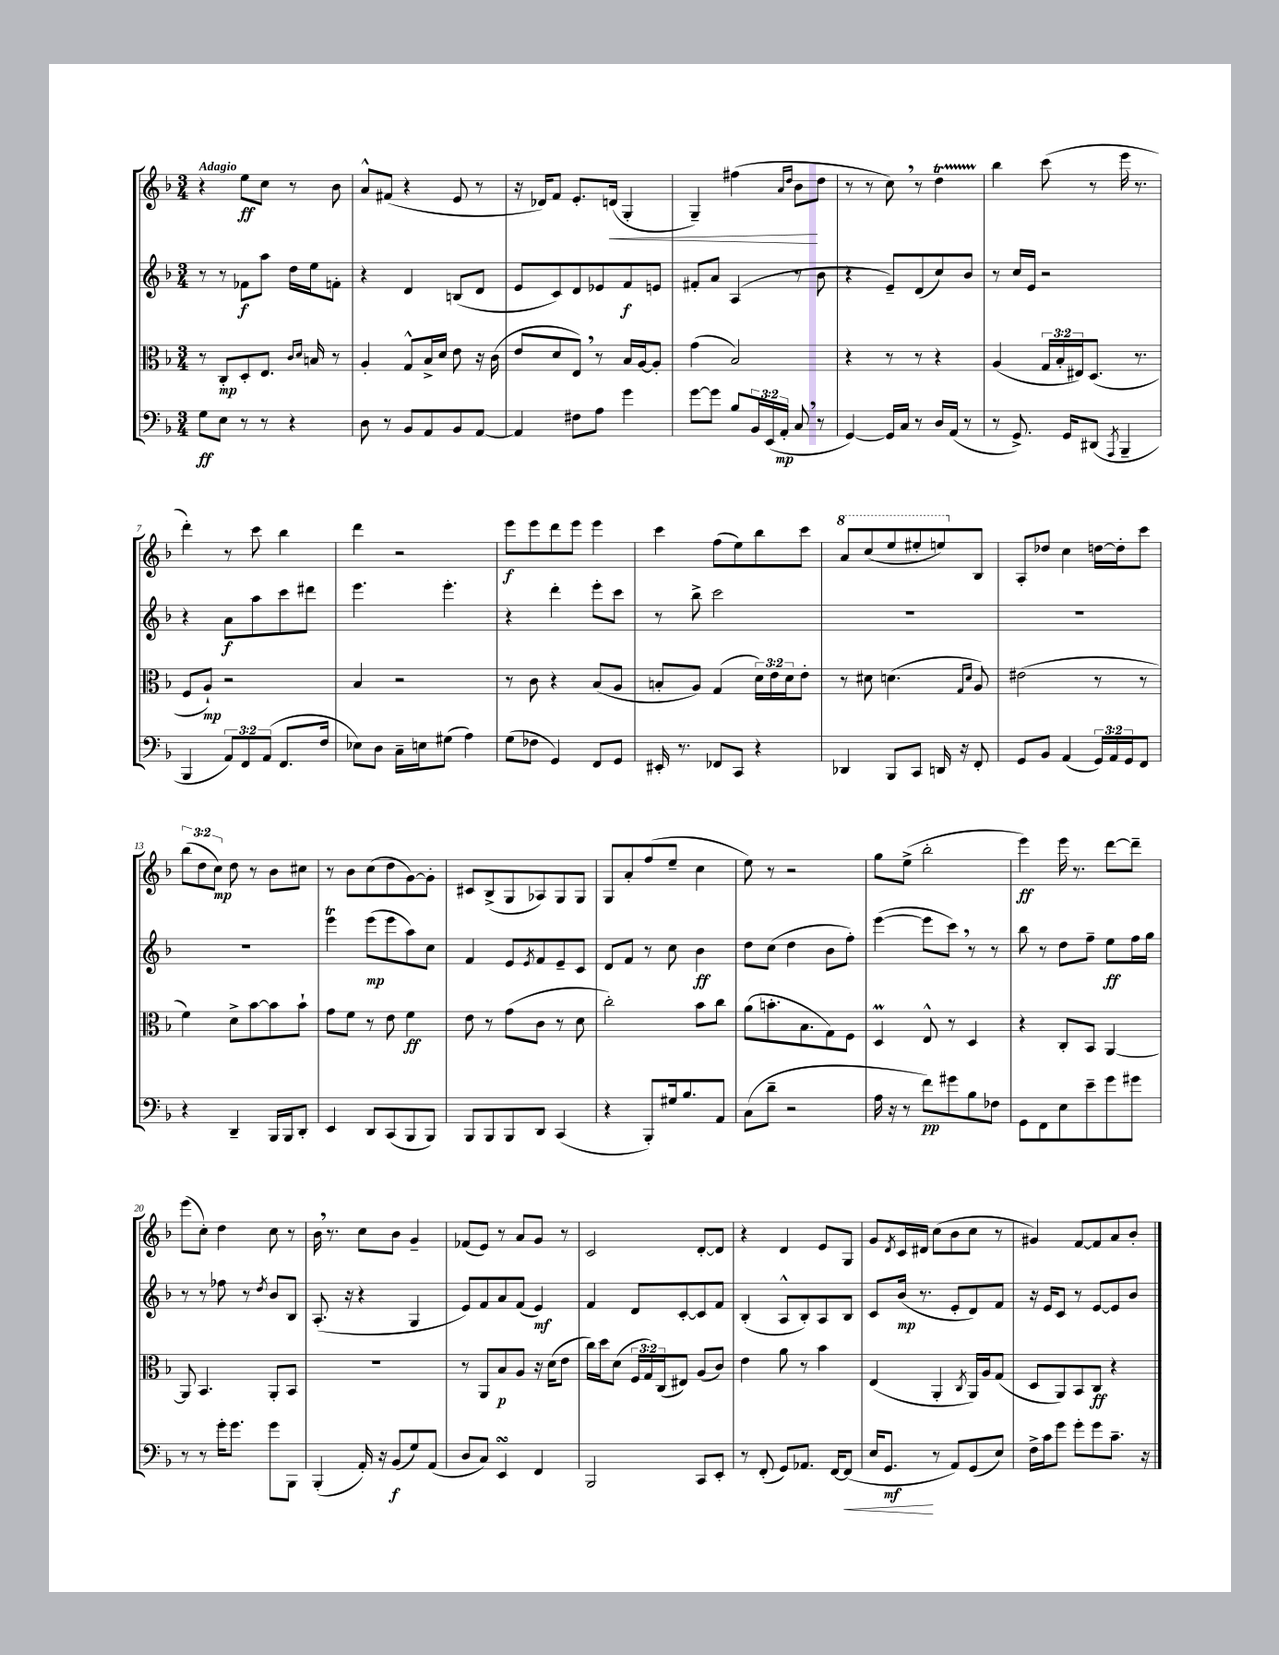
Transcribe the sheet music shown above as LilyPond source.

<<
\new StaffGroup <<
\new Staff = "s0" {
    \clef treble \key f \major \numericTimeSignature \time 3/4 \override Staff.TupletNumber.text = #tuplet-number::calc-fraction-text \tempo "Adagio"
    r4 e''8\ff c''8 r8 bes'8 |
    a'8-^ fis'8( r4 e'8 r8 |
    r16 des'16) f'8 e'8.-. d'16\<( g4-. |
    g4--) fis''4( \grace { a'16 d''16 } bes'8\! d''8 |
    r8 r8 c''8) \breathe r8 d''4\startTrillSpan |
    bes''4\stopTrillSpan c'''8( r8 e'''16 r8. |
    d'''4-.) r8 c'''8 bes''4 |
    d'''4 r2 |
    e'''8\f e'''8 d'''8 e'''8 e'''4 |
    c'''4 f''8( e''8) bes''8 c'''8 |
    \ottava #1 a''8 c'''8( e'''8 eis'''8-. e'''8) \ottava #0 bes8 |
    a8-. des''8 c''4 d''16~ d''16-. c'''8 |
    \tuplet 3/2 { bes''8( d''8 c''8\mp) } d''8 r8 bes'8 cis''8 |
    r8 bes'8 c''8( d''8 g'8~) g'8-. |
    cis'8 bes8->( g8 aes8) g8 g8 |
    g8 a'8-. f''8( e''8-- c''4 |
    e''8) r8 r2 |
    g''8 e''8->( bes''2-. |
    e'''4\ff) e'''16 r8. d'''8~ d'''8-- |
    e'''8( c''8-.) d''4 c''8 r8 |
    bes'16 \breathe r8. c''8 bes'8 g'4-- |
    fes'8( e'8) r8 a'8 g'8 r8 |
    c'2 d'8~-. d'8 |
    r4 d'4 e'8 g8 |
    g'8 \acciaccatura { d'8 } c'16 dis'16 c''8( bes'8 c''8 r8 |
    gis'4) f'8~ f'8 a'8 bes'8-. \bar "|." |
}
\new Staff = "s1" {
    \clef treble \key f \major \numericTimeSignature \time 3/4
    r8 r8 fes'8\f a''8 d''16 e''16 f'8-. |
    r4 d'4 b8( d'8 |
    e'8 c'8) d'8 ees'8 f'8\f e'8 |
    fis'8-. a'8 a4( r8 bes'8 |
    r4 e'8--) d'8( c''8) bes'8 |
    r8 c''16 e'16 r2 |
    r4 a'8\f a''8 c'''8 dis'''8 |
    e'''4. e'''4.-. |
    r4 d'''4-. e'''8-. c'''8 |
    r8 bes''8-> c'''2 |
    R2. |
    R2. |
    R2. |
    e'''4\trill e'''8\mp( e'''8 a''8) c''8 |
    f'4 e'8 \acciaccatura { e'8 } f'8 e'8-- c'8 |
    d'8 f'8 r8 c''8 bes'4\ff |
    d''8 c''8( d''4 bes'8 f''8-.) |
    e'''4~( e'''8 c'''8) \breathe r8 r8 |
    bes''8 r8 d''8 f''8-- e''8\ff f''16 g''16 |
    r8 r8 fes''8 r8 \acciaccatura { d''8 } bes'8 bes8 |
    a8.-.( r16 r4 g4 |
    e'8) f'8 a'8 f'8( e'4\mf) |
    f'4 d'8 c'8~-. c'8 f'8 |
    bes4-.( a8-^ bes8-.) a8 bes8 |
    c'8 bes'16\mp( r8. e'8-. d'8) f'8 |
    r16 e'16 c'8 r8 e'8~ e'8 bes'8 \bar "|." |
}
\new Staff = "s2" {
    \clef alto \key f \major \numericTimeSignature \time 3/4 \override Staff.TupletNumber.text = #tuplet-number::calc-fraction-text
    r8 c8-.\mp d8-. e8. \grace { c'16 d'16 } b16 r8 |
    a4-. g8-^ bes16-> d'16 e'8 r16 c'16( |
    e'8 d'8 e8) \breathe r8 bes16 a16~ a8-. |
    g'4( bes2) |
    r4 r8 r8 r4 |
    a4( \tuplet 3/2 { g16 bes16-. eis16) } d8.( r8. |
    f8 a8-!\mp) r2 |
    bes4 r2 |
    r8 c'8 r4 bes8( a8 |
    b8-. a8) g4( \tuplet 3/2 { d'16) e'16 d'16 } e'8-. |
    r8 dis'8 d'4.( \grace { g16 d'16 } a8) |
    eis'2( r8 r8 |
    f'4) d'8-> bes'8~ bes'8 bes'8-! |
    g'8 f'8 r8 e'8 f'4\ff |
    e'8 r8 g'8( c'8 r8 d'8 |
    c''2-.) bes'8 c''8 |
    a'8( b'8.-. bes8. g8) f8 |
    d4\prall e8-^ r8 d4 |
    r4 c8-. bes,8 a,4~ |
    a,8 bes,4. a,8-. bes,8 |
    R2. |
    r8 a,8 bes8\p a8 r16 d'16( e'8 |
    c''16) d''16 d'8( \tuplet 3/2 { f16 g16) c16( } eis8) a8( c'8) |
    e'4 a'8 r8 bes'4 |
    e4( a,4-. \acciaccatura { c8 } a,16) a16 g8( |
    d8 a,8) bes,8 c8\ff r4 \bar "|." |
}
\new Staff = "s3" {
    \clef bass \key f \major \numericTimeSignature \time 3/4 \override Staff.TupletNumber.text = #tuplet-number::calc-fraction-text
    g8\ff e8 r8 r8 r4 |
    d8 r8 bes,8 a,8 bes,8 a,8~ |
    a,4 fis8 a8 g'4 |
    g'8~ g'8 bes8 \tuplet 3/2 { bes,16 e,16( a,16-.\mp } c8 \breathe r8 |
    g,4~) g,16 c16 r8 d16 a,16( r8 |
    r8 g,8.->) g,16 dis,8( \acciaccatura { a,,8 } bes,,4-- |
    bes,,4 \tuplet 3/2 { a,8) f,8 a,8( } f,8. f16 |
    ees8) d8 c16-- e16 gis8( a4) |
    g8( fes8 g,4) f,8 g,8 |
    eis,16-. r8. fes,8 c,8 r4 |
    des,4 bes,,8 c,8 d,16 r16 f,8-. |
    g,8 bes,8 a,4( \tuplet 3/2 { g,16) a,16 g,16 } f,8 |
    r4 d,4-- bes,,16 bes,,16 d,8-. |
    e,4 d,8 c,8( bes,,8 bes,,8) |
    bes,,8 bes,,8 bes,,8 d,8 c,4( |
    r4 bes,,8-.) gis16 bes8. a,8 |
    c8( d'8-- r2 |
    a16 r16 r8 f'8\pp) gis'8 bes8 fes8 |
    g,8 f,8 e8 e'8-- g'8 gis'8 |
    r8 r8 g'16-. g'8. g'8 bes,,8 |
    bes,,4-.( a,16-.) r16 bes,8\f( g8) a,8( |
    d8 c8) e,4\turn f,4 |
    bes,,2 c,8 e,8-. |
    r8 f,8-.( g,8) aes,8. f,16~ f,8\<( |
    e16 g,8.\mf\! r8 a,8) g,8( e8) |
    f16-> c'16 g'8 g'8-. g'8 c'8.-- r16 \bar "|." |
}
>>
>>
